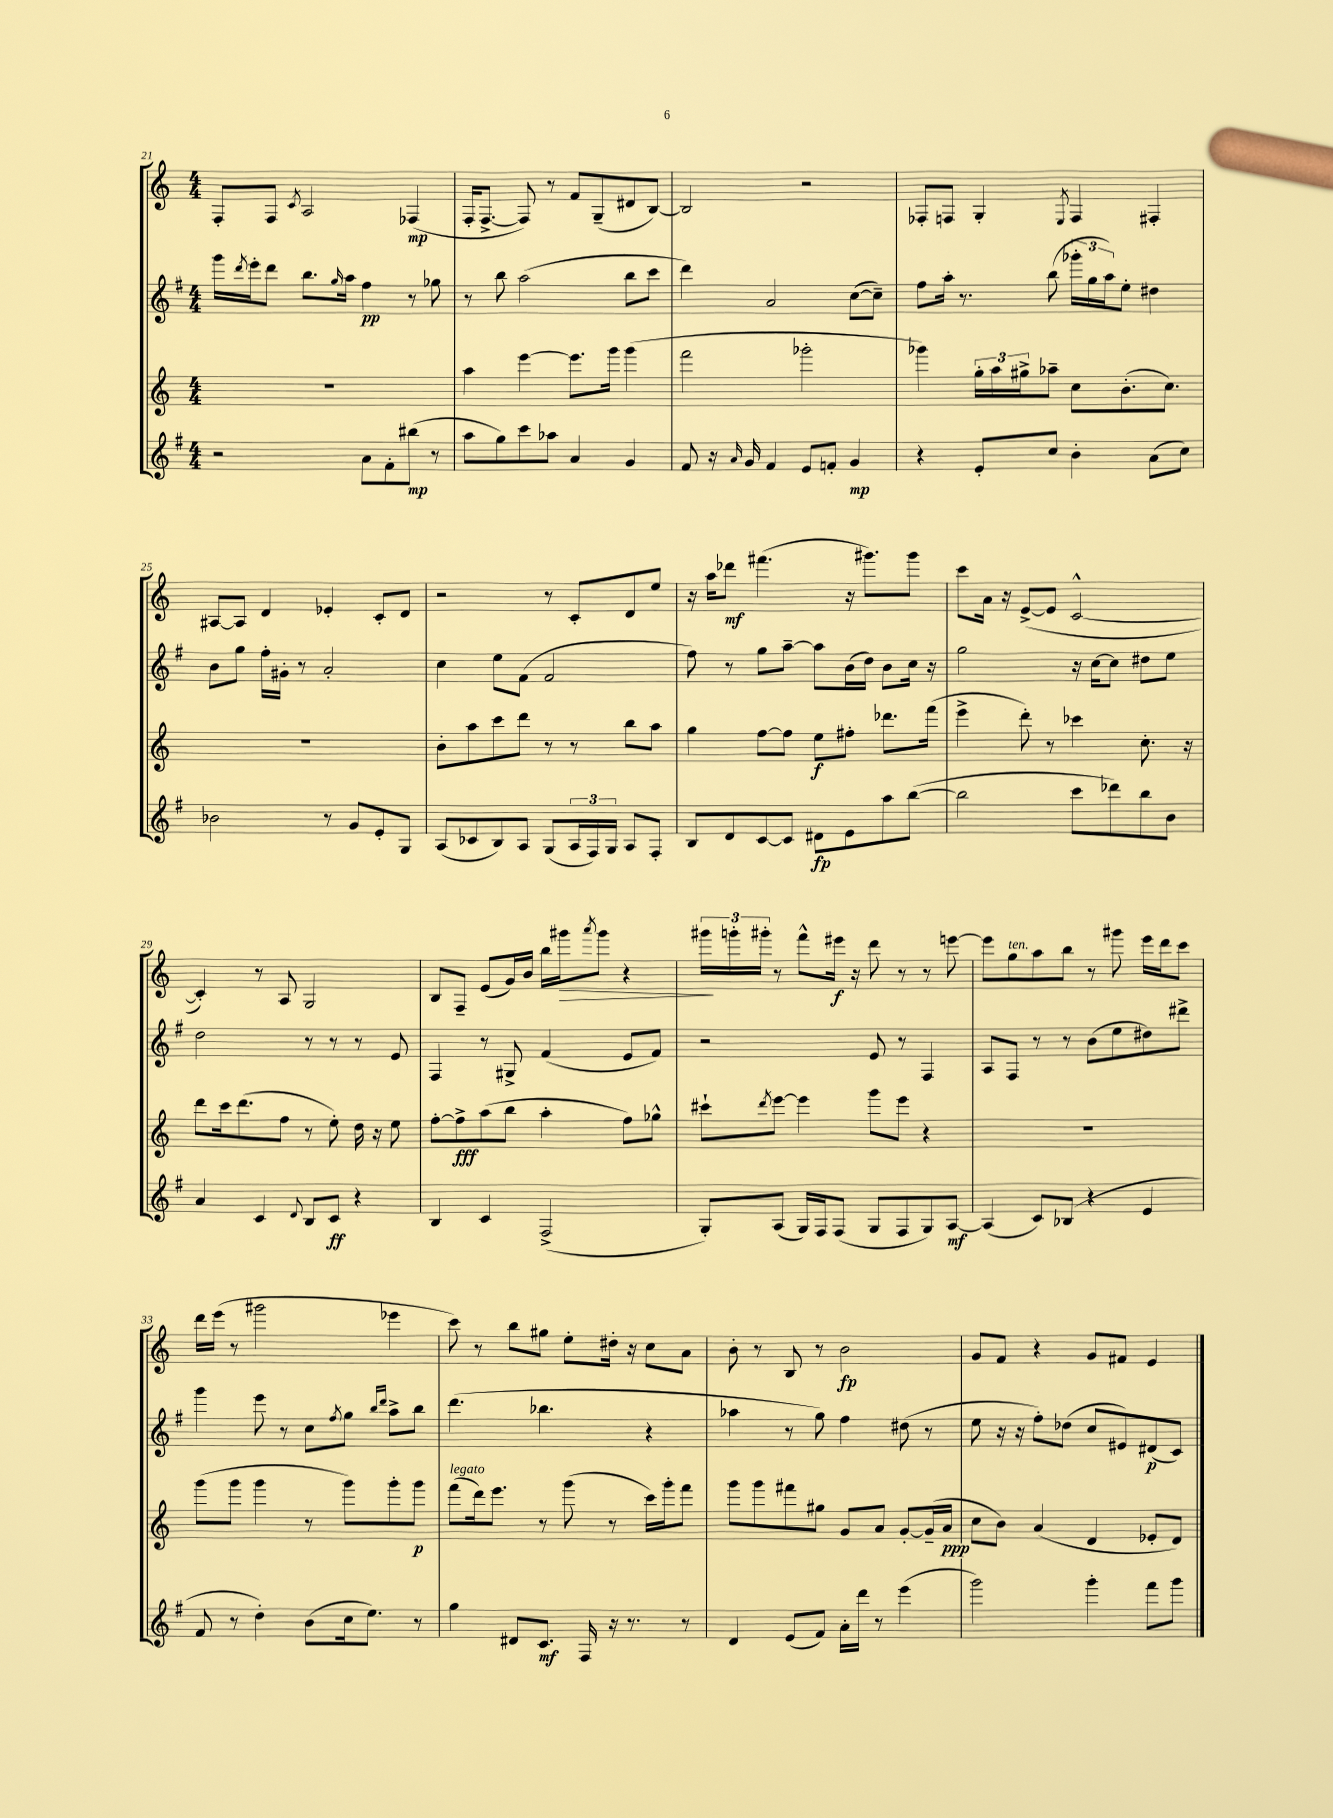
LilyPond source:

<<
\new StaffGroup <<
\new Staff = "s0" {
    \clef treble \key c \major \numericTimeSignature \time 4/4
    f8-. f8 \acciaccatura { c'8 } a2 fes4\mp( |
    f16-. f8.~-> f8) r8 f'8 g8--( dis'8 b8~) |
    b2 r2 |
    fes8-. f8 g4-. \acciaccatura { e8 } f4 fis4-. |
    ais8~ ais8 d'4 ees'4-. c'8-. d'8 |
    r2 r8 c'8-. d'8 e''8 |
    r16 a''16 des'''8\mf fis'''4.( r16 gis'''8.) gis'''8 |
    c'''8 a'16 r16 e'8~->( e'8 c'2~-^ |
    c'4-.) r8 a8 g2 |
    b8 f8-- e'8( g'16) b'16 b''16 gis'''16\> \acciaccatura { a'''8 } gis'''8 r4 |
    \tuplet 3/2 { gis'''16\! g'''16-. gis'''16-. } r8 f'''8-^ eis'''16\f r16 d'''8 r8 r8 e'''8~ |
    e'''8 g''8^\markup { \italic "ten." } a''8 b''8 r8 gis'''8 e'''16 d'''16 c'''8 |
    d'''16 e'''16( r8 gis'''2 ees'''4 |
    c'''8) r8 b''8 gis''8 e''8-. dis''16-. r16 c''8 a'8 |
    b'8-. r8 b8 r8 b'2\fp |
    g'8 f'8 r4 g'8 fis'8 e'4 \bar "|." |
}
\new Staff = "s1" {
    \clef treble \key g \major \numericTimeSignature \time 4/4
    g'''16 \acciaccatura { d'''8 } e'''16-. d'''8 b''8. \grace { g''16 } a''16 fis''4\pp r8 ges''8 |
    r8 b''8 a''2( b''8 c'''8 |
    d'''4) a'2 c''8~( c''8--) |
    fis''8 a''16-. r8. b''8( \tuplet 3/2 { ges'''16-. g''16 a''16) } e''8-. dis''4 |
    b'8 g''8 fis''16-. gis'16-. r8 a'2-. |
    c''4 e''8 fis'8( fis'2 |
    fis''8) r8 g''8 a''8~-- a''8 b'16( d''16) b'8 c''16 r16 |
    g''2 r16 c''16~ c''8 dis''8 e''8 |
    d''2 r8 r8 r8 e'8 |
    fis4 r8 gis8-> fis'4( e'8 fis'8) |
    r2 e'8 r8 fis4 |
    a8 fis8 r8 r8 b'8( e''8 dis''8) dis'''8-> |
    g'''4 e'''8 r8 c''8 \acciaccatura { fis''8 } g''8 \grace { b''16 d'''16 } a''8-> b''8 |
    d'''4.( bes''4. r4 |
    aes''4 r8 g''8) fis''4 dis''8( r8 |
    e''8 r16 r16 fis''8-.) des''8( c''8 eis'8) dis'8\p( c'8) \bar "|." |
}
\new Staff = "s2" {
    \clef treble \key c \major \numericTimeSignature \time 4/4
    R1 |
    a''4 e'''4~ e'''8. g'''16 g'''4( |
    f'''2 ges'''2-. |
    ges'''4) \tuplet 3/2 { g''16-. a''16 gis''16-> } aes''8-- c''8 b'8.-.( c''8.) |
    R1 |
    b'8-. a''8 c'''8 d'''8 r8 r8 b''8 a''8 |
    g''4 f''8~ f''8 e''8\f fis''8-. des'''8. f'''16( |
    e'''4-> d'''8-.) r8 ces'''4 c''8.-. r16 |
    d'''8 c'''16 d'''8.( f''8 r8 e''8-.) d''16 r16 e''8 |
    f''8~-. f''8->\fff a''8( b''8 a''4-. f''8) ges''8-^ |
    cis'''8-! \acciaccatura { d'''8 } e'''8~ e'''4 g'''8 e'''8 r4 |
    R1 |
    g'''8( g'''8 g'''4 r8 g'''8) g'''8-. g'''8\p |
    f'''8^\markup { \italic "legato" }( d'''16) e'''8. r8 g'''8( r8 c'''16) g'''16-. f'''8 |
    g'''8 g'''8 fis'''8 gis''8 g'8 a'8 g'8~-. g'16--( a'16\ppp |
    c''8 b'8) a'4( d'4 ees'8-. d'8) \bar "|." |
}
\new Staff = "s3" {
    \clef treble \key g \major \numericTimeSignature \time 4/4
    r2 a'8 fis'8-. bis''8\mp( r8 |
    a''8 g''8) c'''8 aes''8 a'4 g'4 |
    fis'8 r16 \grace { a'16 } g'16 fis'4 e'8 f'8-. g'4\mp |
    r4 e'8-. c''8 b'4-. a'8( c''8) |
    bes'2 r8 g'8 e'8-. g8 |
    a8( ces'8 b8) a8 g8( \tuplet 3/2 { a16 fis16) g16 } a8 fis8-. |
    b8 d'8 c'8~ c'8 dis'8\fp e'8 a''8 b''8~( |
    b''2 c'''8 des'''8) b''8 b'8 |
    a'4 c'4 \appoggiatura { d'8 } b8 c'8\ff r4 |
    b4 c'4 fis2->( |
    g8-.) a8( g16) fis16 fis8( g8 fis8 g8) a8~\mf |
    a4( c'8) bes8( r4 e'4 |
    fis'8 r8 d''4-.) b'8( c''16 e''8.) r8 |
    g''4 dis'8 c'8.\mf fis16 r16 r8. r8 |
    d'4 e'8( fis'8) a'16-. d'''16 r8 e'''4( |
    g'''2) g'''4-. fis'''8 g'''8 \bar "|." |
}
>>
>>
\layout { \context { \Score currentBarNumber = #21 } }
